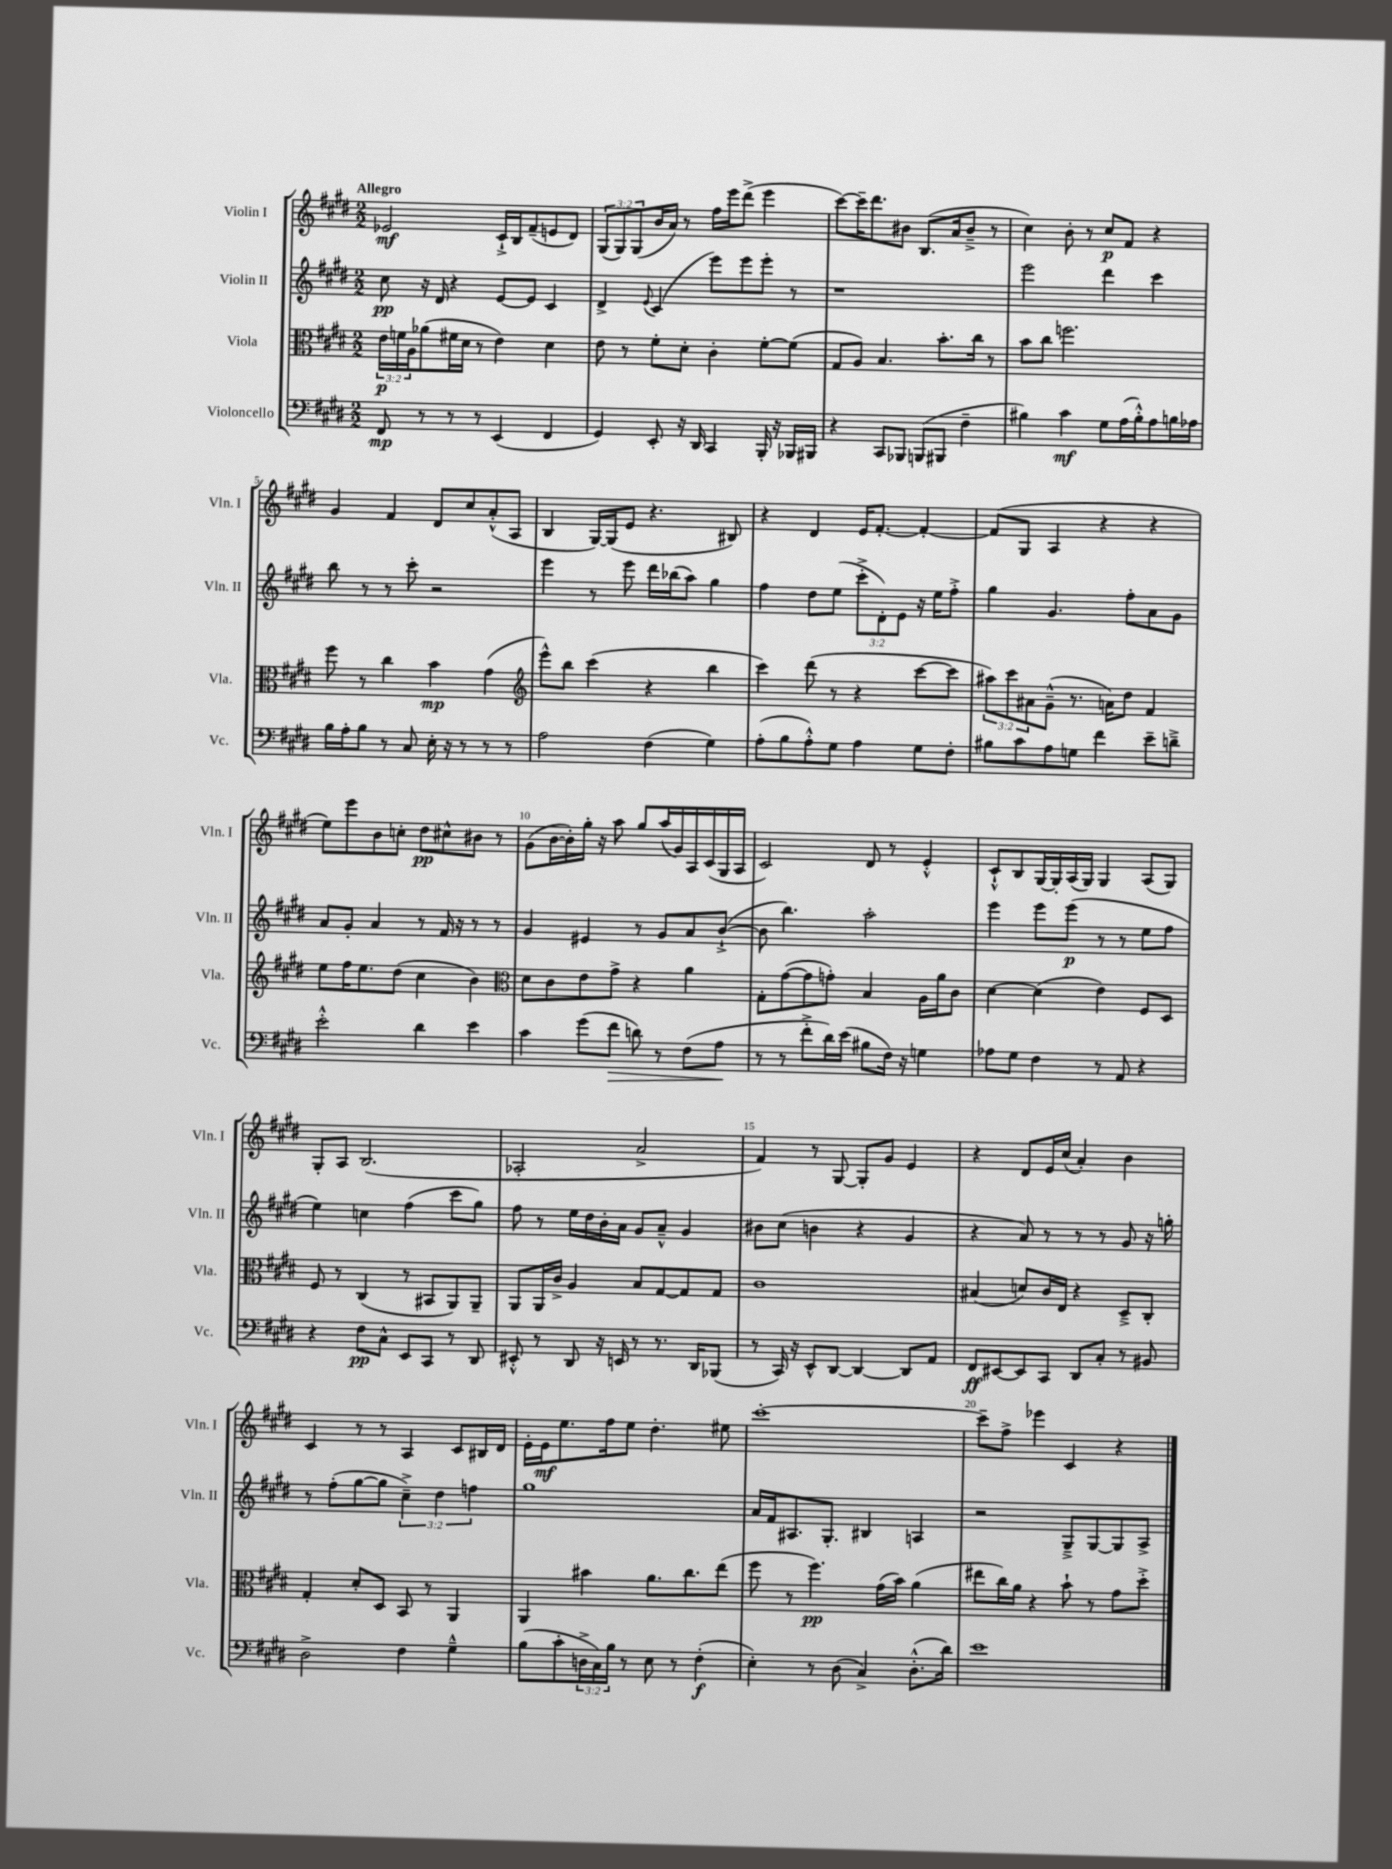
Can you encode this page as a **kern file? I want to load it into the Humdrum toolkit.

**kern	**dynam	**kern	**dynam	**kern	**dynam	**kern	**dynam
*part4	*part4	*part3	*part3	*part2	*part2	*part1	*part1
*staff4	*staff4	*staff3	*staff3	*staff2	*staff2	*staff1	*staff1
*I"Violoncello	*	*I"Viola	*	*I"Violin II	*	*I"Violin I	*
*I'Vc.	*	*I'Vla.	*	*I'Vln. II	*	*I'Vln. I	*
*clefF4	*	*clefC3	*	*clefG2	*	*clefG2	*
*k[f#c#g#d#]	*	*k[f#c#g#d#]	*	*k[f#c#g#d#]	*	*k[f#c#g#d#]	*
*M2/2	*	*M2/2	*	*M2/2	*	*M2/2	*
=1	=1	=1	=1	=1	=1	=1	=1
!	!	!	!	!	!	!LO:TX:a:B:t=Allegro	!
8FF#/	mp	24e\LL	p	8cc#\	pp	2e-X/	mf
.	.	24fn\	.	.	.	.	.
.	.	24A\J	.	.	.	.	.
8r	.	(8a-X\	.	16r	.	.	.
.	.	.	.	16d#/	.	.	.
8r	.	16f#X\L	.	4r	.	.	.
.	.	16d#\JJ	.	.	.	.	.
8r	.	8r	.	.	.	.	.
(4EE/	.	4e\)	.	[8e/L	.	16c#`^/LL	.
.	.	.	.	.	.	16B/J	.
.	.	.	.	8e/J]	.	(8f#~/	.
4FF#/	.	4d#\	.	4c#/	.	8en/	.
.	.	.	.	.	.	8d#/J)	.
=2	=2	=2	=2	=2	=2	=2	=2
4GG#/)	.	8e\	.	4d#^/	.	(12G#/L	.
.	.	.	.	.	.	12G#/)	.
.	.	8r	.	.	.	.	.
.	.	.	.	.	.	(12G#/	.
.	.	.	.	8qqe/	.	.	.
8EE'/	.	8f#'\L	.	(4c#/	.	16b/L	.
.	.	.	.	.	.	16a/JJ)	.
16r	.	8d#'\J	.	.	.	8r	.
16DD#/	.	.	.	.	.	.	.
4CC#/	.	4c#'\	.	8eee\L)	.	16ff#\LL	.
.	.	.	.	.	.	16eee\J	.
.	.	.	.	8eee\	.	(8ddd#^\J	.
16BBB'/	.	[8f#'\L	.	8eee'\J	.	4eee\	.
16r	.	.	.	.	.	.	.
16BBB-X/LL	.	(8f#\J]	.	8r	.	.	.
16BBB#X/JJ	.	.	.	.	.	.	.
=3	=3	=3	=3	=3	=3	=3	=3
4r	.	8G#/L	.	1r	.	[8ccc#\L)	.
.	.	8A/J)	.	.	.	16ccc#~\K]	.
.	.	.	.	.	.	8.ddd#\	.
8CC#/L	.	4.B/	.	.	.	.	.
8BBB-X/J	.	.	.	.	.	8b#X\J	.
(8BBBn/L	.	.	.	.	.	(8.B/L	.
8BBB#X/J	.	8.b'\L	.	.	.	.	.
.	.	.	.	.	.	16a/k	.
4F#~\	.	.	.	.	.	8b#~^/J	.
.	.	16cc#\Jk	.	.	.	.	.
.	.	8r	.	.	.	8r	.
=4	=4	=4	=4	=4	=4	=4	=4
4B#X\)	.	8b\L	.	2eee\	.	4cc#\)	.
.	.	8cc#\J	.	.	.	.	.
4c#\	mf	2.ffn\	.	.	.	8b'\	.
.	.	.	.	.	.	8r	.
8G#\L	.	.	.	4ddd#\	.	8cc#/L	p
(16A\L	.	.	.	.	.	8f#/J	.
16B#'^^\J)	.	.	.	.	.	.	.
8A\	.	.	.	4ccc#\	.	4r	.
16Bn\L	.	.	.	.	.	.	.
16A-X\JJ	.	.	.	.	.	.	.
!!LO:LB:g=z
=5	=5	=5	=5	=5	=5	=5	=5
16B\LL	.	8ff#\	.	8bb\	.	4g#/	.
16A'\J	.	.	.	.	.	.	.
8B\J	.	8r	.	8r	.	.	.
8r	.	4cc#\	.	8r	.	4f#/	.
8C#/	.	.	.	8ccc#'\	.	.	.
16E'\	.	4b\	mp	2r	.	8d#/L	.
16r	.	.	.	.	.	.	.
8r	.	.	.	.	.	8cc#/	.
8r	.	(4g#\	.	.	.	(8a'^^/	.
8r	.	.	.	.	.	8A/J	.
=6	=6	=6	=6	=6	=6	=6	=6
*	*	*clefG2	*	*	*	*	*
2A\	.	8eee^^\L)	.	4eee\	.	4B/	.
.	.	8bb\J	.	.	.	.	.
.	.	(4ccc#\	.	8r	.	[16G#/LL)	.
.	.	.	.	.	.	(16G#/J]	.
.	.	.	.	8eee\	.	8e/J	.
(4F#\	.	4r	.	16ddd#\LL	.	4.r	.
.	.	.	.	(16bb-X\J	.	.	.
.	.	.	.	8aa\J)	.	.	.
4G#\)	.	4bb\	.	4gg#\	.	.	.
.	.	.	.	.	.	8B#X/)	.
=7	=7	=7	=7	=7	=7	=7	=7
(8A'\L	.	4ccc#\)	.	4ff#\	.	4r	.
8B\	.	.	.	.	.	.	.
8A'^^\)	.	(8ddd#\	.	8dd#\L	.	4d#/	.
8G#\J	.	8r	.	(8ee\J	.	.	.
4A\	.	4r	.	12ccc#'^\L	.	16e/KL	.
.	.	.	.	.	.	[8.f#'/J	.
.	.	.	.	12d#'\)	.	.	.
.	.	.	.	12e\J	.	.	.
8G#\L	.	[8ccc#\L	.	16r	.	4f#'/_	.
.	.	.	.	16ee\KL	.	.	.
8F#'\J	.	8ccc#\J]	.	8ff#'^\J	.	.	.
=8	=8	=8	=8	=8	=8	=8	=8
8B#X\L	.	12aa#X\L)	.	4gg#\	.	(8f#/L]	.
.	.	12ccc#\	.	.	.	.	.
8c#\	.	.	.	.	.	8G#/J	.
.	.	12a#X\	.	.	.	.	.
8A\	.	(8g#~^^\J	.	4.g#/	.	4A/	.
8Gn\J	.	8.r	.	.	.	.	.
4f#\	.	.	.	.	.	4r	.
.	.	16an\KL)	.	.	.	.	.
.	.	8dd#\J	.	8ff#'\L	.	.	.
8e~\L	.	4f#/	.	8a\	.	4r	.
8dn~^\J	.	.	.	8g#\J	.	.	.
!!LO:LB:g=z
=9	=9	=9	=9	=9	=9	=9	=9
2e'^^\	.	8ee\L	.	8a/L	.	8ee\L)	.
.	.	16ff#\K	.	8g#'/J	.	8eee\	.
.	.	8.ee\	.	.	.	.	.
.	.	.	.	4a/	.	8b\	.
.	.	(8dd#\J	.	.	.	8ccn'\J	.
4d#\	.	4cc#\	.	8r	.	8dd#\L	pp
.	.	.	.	16f#/	.	8cc#X^^\	.
.	.	.	.	16r	.	.	.
4e\	.	4b\)	.	8r	.	8b#X\J	.
.	.	.	.	8r	.	8r	.
=10	=10	=10	=10	=10	=10	=10	=10
*	*	*clefC3	*	*	*	*	*
4c#\	.	8d#\L	.	4g#/	.	(8g#\L	.
.	.	8c#\	.	.	.	[16b\L	.
.	.	.	.	.	.	16b'\])	.
(8g#\L	.	8e\	.	4e#X/	.	16gg#'\JJ	.
.	.	.	.	.	.	16r	.
!	!LO:HP:b	!	!	!	!	!	!
8f#\J	>	8g#^\J	.	.	.	8aa\	.
8dn\)	.	4r	.	8r	.	8gg#/L	.
8r	.	.	.	8g#/L	.	(16aa/L	.
.	.	.	.	.	.	16g#/)	.
(8F#\L	.	4a\	.	8a/	.	16A/	.
.	.	.	.	.	.	(16c#/	.
8A\J	.	.	.	([8b`^/J	.	16G#/	.
.	.	.	.	.	.	16A/JJ	.
.	]	.	.	.	.	.	.
=11	=11	=11	=11	=11	=11	=11	=11
8r	.	8G#'\L	.	8b\]	.	2c#/)	.
8r	.	([8g#\	.	4.bb\)	.	.	.
8f#'^\L	.	8g#\]	.	.	.	.	.
16d#\L)	.	8gn'\J)	.	.	.	.	.
(16e\JJ	.	.	.	.	.	.	.
8B#X\L	.	4B/	.	2aa'\	.	8d#/	.
16F#\Jk)	.	.	.	.	.	8r	.
16r	.	.	.	.	.	.	.
4Gn\	.	16A\LL	.	.	.	4e'^^/	.
.	.	16a\J	.	.	.	.	.
.	.	8c#\J	.	.	.	.	.
=12	=12	=12	=12	=12	=12	=12	=12
8A-X\L	.	[4d#\	.	4eee\	.	8c#`^^/L	.
8G#\J	.	.	.	.	.	8B/	.
4F#\	.	(4d#\]	.	8eee\L	.	[16G#/L	.
.	.	.	.	.	.	16G#'/]	.
.	.	.	.	(8eee\J	p	(16A/	.
.	.	.	.	.	.	16G#/JJ)	.
8r	.	4e\)	.	8r	.	4G#/	.
8AA/	.	.	.	8r	.	.	.
4r	.	8F#/L	.	8ee\L	.	(8A/L	.
.	.	8D#/J	.	8ff#\J	.	8G#/J)	.
!!LO:LB:g=z
=13	=13	=13	=13	=13	=13	=13	=13
4r	.	8F#/	.	4ee\)	.	8G#'/L	.
.	.	8r	.	.	.	8A/J	.
8F#\L	pp	(4C#/	.	4ccn\	.	(2.B/	.
8C#^^\J	.	.	.	.	.	.	.
8EE/L	.	8r	.	(4ff#\	.	.	.
8CC#/J	.	8BB#X/L	.	.	.	.	.
8r	.	8AA/)	.	8ccc#\L	.	.	.
8DD#/	.	8AA~/J	.	8gg#\J)	.	.	.
=14	=14	=14	=14	=14	=14	=14	=14
8EE#X'^^/	.	8AA/L	.	8ff#\	.	2A-X'/	.
8r	.	16AA/L	.	8r	.	.	.
.	.	16c#^/JJ	.	.	.	.	.
8DD#/	.	4A/	.	16ee\LL	.	.	.
.	.	.	.	16dd#\	.	.	.
16r	.	.	.	16b'\	.	.	.
16EEn/	.	.	.	16a\JJ	.	.	.
8r	.	8B/L	.	8g#/L	.	2a^/	.
8.r	.	[8G#/	.	8a~^^/J	.	.	.
.	.	8G#/]	.	4g#/	.	.	.
16DD#/KL	.	.	.	.	.	.	.
(8BBB-X/J	.	8G#/J	.	.	.	.	.
=15	=15	=15	=15	=15	=15	=15	=15
8r	.	1c#	.	8b#X\L	.	4f#/)	.
16CC#/)	.	.	.	(8cc#\J	.	.	.
16r	.	.	.	.	.	.	.
8EE^^/L	.	.	.	4bn\	.	8r	.
[8DD#/J	.	.	.	.	.	[8G#/	.
4DD#/_	.	.	.	4r	.	8G#'/L]	.
.	.	.	.	.	.	8g#/J	.
8DD#/L]	.	.	.	4g#/	.	4e/	.
8AA/J	.	.	.	.	.	.	.
=16	=16	=16	=16	=16	=16	=16	=16
8FF#/L	ff	(4B#X/	.	4r	.	4r	.
[8EE#X/	.	.	.	.	.	.	.
8EE#/]	.	8dn/L)	.	8a/)	.	8d#/L	.
8CC#/J	.	16c#/L	.	8r	.	16e/L	.
.	.	16E/JJ	.	.	.	(16cc#/JJ	.
8DD#/L	.	4r	.	8r	.	4a'/)	.
8C#'/J	.	.	.	8r	.	.	.
8r	.	8D#~^/L	.	8g#/	.	4b\	.
8BB#X/	.	8C#'/J	.	16r	.	.	.
.	.	.	.	16ggn'\	.	.	.
!!LO:LB:g=z
=17	=17	=17	=17	=17	=17	=17	=17
2D#^\	.	4G#'/	.	8r	.	4c#/	.
.	.	.	.	(8ff#'\L	.	.	.
.	.	8d#'/L	.	[8gg#\	.	8r	.
.	.	8D#/J	.	8gg#\J]	.	8r	.
4F#\	.	8BB/	.	6cc#~^\)	.	4A/	.
.	.	8r	.	.	.	.	.
.	.	.	.	6dd#\	.	.	.
4G#~^^\	.	4AA/	.	.	.	8c#/L	.
.	.	.	.	6ffn\	.	.	.
.	.	.	.	.	.	16B#X/L	.
.	.	.	.	.	.	16d#/JJ	.
=18	=18	=18	=18	=18	=18	=18	=18
(8B\L	.	4AA/	.	1gg#	.	16e'\LL	.
.	.	.	.	.	.	16e\J	mf
8c#'\	.	.	.	.	.	8.ee\	.
24Dn^\L	.	4b#X\	.	.	.	.	.
24C#\)	.	.	.	.	.	.	.
.	.	.	.	.	.	16ff#\k	.
24B\JJ	.	.	.	.	.	.	.
8r	.	.	.	.	.	8ee\J	.
8E\	.	8.a\L	.	.	.	4.dd#'\	.
8r	.	.	.	.	.	.	.
.	.	8.cc#\	.	.	.	.	.
(4F#'\	f	.	.	.	.	.	.
.	.	(8ee\J	.	.	.	8ee#X\	.
=19	=19	=19	=19	=19	=19	=19	=19
4E'\)	.	8ff#\	.	16a/LL	.	[1ccc#'	.
.	.	.	.	16f#/J	.	.	.
.	.	8r	.	8.A#X/	.	.	.
8r	.	4.ff#\)	pp	.	.	.	.
.	.	.	.	8.G#'/J	.	.	.
(8D#\	.	.	.	.	.	.	.
4C#^/)	.	.	.	4B#X/	.	.	.
.	.	(16g#\LL	.	.	.	.	.
.	.	16b\JJ)	.	.	.	.	.
(8.D#'^^\L	.	(4a\	.	4An/	.	.	.
16d#\Jk)	.	.	.	.	.	.	.
=20	=20	=20	=20	=20	=20	=20	=20
1e	.	8ee#X\L	.	2r	.	8ccc#~\L]	.
.	.	16cc#\L)	.	.	.	8ff#^\J	.
.	.	16a\JJ	.	.	.	.	.
.	.	4r	.	.	.	4eee-X\	.
.	.	8b`\	.	8G#~^/L	.	4c#/	.
.	.	8r	.	[8G#/	.	.	.
.	.	8g#\L	.	8G#/]	.	4r	.
.	.	8dd#'^\J	.	8A^/J	.	.	.
==	==	==	==	==	==	==	==
*-	*-	*-	*-	*-	*-	*-	*-
